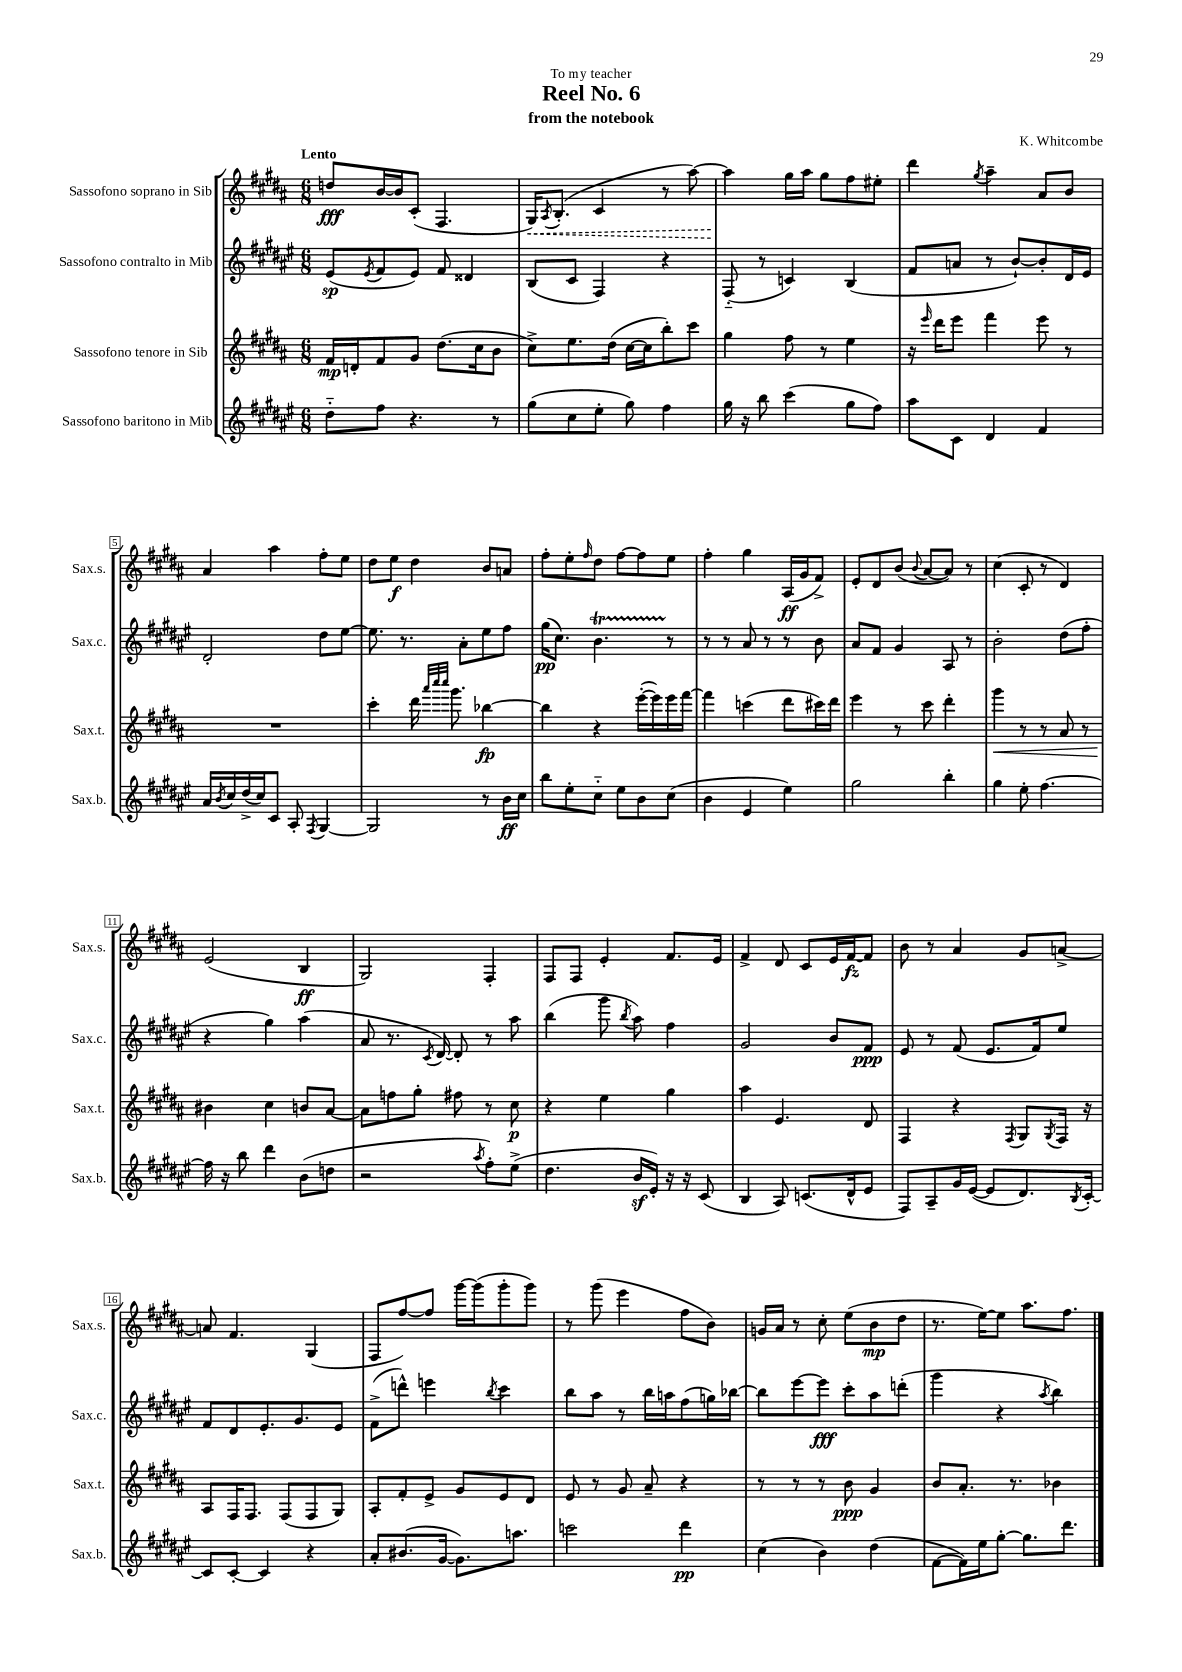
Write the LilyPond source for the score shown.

\header { title = "Reel No. 6" composer = "K. Whitcombe" subtitle = "from the notebook" dedication = "To my teacher" }
<<
\new StaffGroup <<
\new Staff = "s0" \with { instrumentName = "Sassofono soprano in Sib" shortInstrumentName = "Sax.s." } {
    \clef treble \key b \major \numericTimeSignature \time 6/8 \tempo "Lento"
    d''8\fff b'16~ b'16 cis'8-.( fis4. |
    \once \override Hairpin.style = #'dashed-line gis16\<) \acciaccatura { ais8 } b8.-.( cis'4 r8 ais''8~) |
    ais''4\! gis''16 ais''16 gis''8 fis''8 eis''8-. |
    dis'''4 \acciaccatura { gis''8 } ais''4-- ais'8 b'8 |
    ais'4 ais''4 fis''8-. e''8 |
    dis''8 e''8\f dis''4 b'8 a'8 |
    fis''8-. e''8-. \grace { fis''16 } dis''8 fis''8~ fis''8 e''8 |
    fis''4-. gis''4 ais16\ff( gis'16 fis'8->) |
    e'8-. dis'8 b'8( \appoggiatura { b'8 } ais'8~ ais'8) r8 |
    cis''4( cis'8-. r8 dis'4) |
    e'2( b4\ff |
    gis2) fis4-. |
    fis8 fis8 e'4-. fis'8. e'16 |
    fis'4-> dis'8 cis'8 e'16 fis'16~\fz fis'8 |
    b'8 r8 ais'4 gis'8 a'8~-> |
    a'8 fis'4. gis4( |
    fis8 fis''8~) fis''8 gis'''16~ gis'''16( gis'''8-. gis'''8) |
    r8 gis'''8( e'''4 fis''8 b'8) |
    g'16 ais'16 r8 cis''8-. e''8( b'8\mp dis''8 |
    r8. e''16~) e''8 ais''8. fis''8. \bar "|." |
}
\new Staff = "s1" \with { instrumentName = "Sassofono contralto in Mib" shortInstrumentName = "Sax.c." } {
    \clef treble \key fis \major \numericTimeSignature \time 6/8
    eis'8\sp( \acciaccatura { eis'8 } fis'8 eis'8) fis'8 disis'4 |
    b8( cis'8 fis4) r4 |
    fis8-_( r8 c'4) b4( |
    fis'8 a'8 r8 b'8~-!) b'8-. dis'16 eis'16 |
    dis'2-. dis''8 eis''8~ |
    eis''8. r8. ais'8-. eis''8 fis''8 |
    gis''16\pp( cis''8.) b'4.\startTrillSpan r8\stopTrillSpan |
    r8 r8 ais'8 r8 r8 b'8 |
    ais'8 fis'8 gis'4 ais8 r8 |
    b'2-. dis''8( fis''8-. |
    r4 gis''4) ais''4( |
    ais'8 r8. \acciaccatura { cis'8 } dis'16~) dis'8-. r8 ais''8 |
    b''4( gis'''8 \acciaccatura { b''8 } ais''8) fis''4 |
    gis'2 b'8 fis'8\ppp |
    eis'8 r8 fis'8( eis'8. fis'16) eis''8 |
    fis'8 dis'8 eis'8.-. gis'8. eis'8 |
    fis'8->( d'''8-^) e'''4 \acciaccatura { b''8 } cis'''4 |
    b''8 ais''8 r8 b''16 a''16 fis''8( g''16) bes''16~ |
    bes''8 eis'''8~ eis'''8\fff cis'''8-. ais''8 d'''8-.( |
    gis'''4 r4 \acciaccatura { ais''8 } b''4) \bar "|." |
}
\new Staff = "s2" \with { instrumentName = "Sassofono tenore in Sib" shortInstrumentName = "Sax.t." } {
    \clef treble \key b \major \numericTimeSignature \time 6/8
    fis'16\mp d'16-. fis'8 gis'8 dis''8.( cis''16 b'8 |
    cis''8->) e''8. dis''16( cis''16~ cis''16 b''8-.) cis'''8 |
    gis''4 fis''8 r8 e''4 |
    r16 \grace { e'''16 } dis'''16 e'''8 fis'''4 e'''8 r8 |
    R2. |
    cis'''4-. dis'''16 \grace { ais'''32 cis''''32 cis''''32 } gis'''8. bes''4~\fp |
    bes''4 r4 e'''16~-.( e'''16) e'''16 fis'''16~ |
    fis'''4 c'''4( dis'''8 cis'''16) dis'''16 |
    e'''4 r8 cis'''8 dis'''4-. |
    gis'''4\< r8 r8 ais'8 r8 |
    bis'4\! cis''4 b'8 ais'8~ |
    ais'8 f''8 gis''8-. fis''8 r8 cis''8\p |
    r4 e''4 gis''4 |
    ais''4 e'4. dis'8 |
    fis4 r4 \acciaccatura { fis8 } gis8 \acciaccatura { gis8 } fis16 r16 |
    ais8 fis16 fis8. fis8( fis8 gis8) |
    ais8-. fis'8-. e'8-> gis'8 e'8 dis'8 |
    e'8 r8 gis'8 ais'8-- r4 |
    r8 r8 r8 b'8\ppp gis'4 |
    b'8 ais'8.-. r8. bes'4 \bar "|." |
}
\new Staff = "s3" \with { instrumentName = "Sassofono baritono in Mib" shortInstrumentName = "Sax.b." } {
    \clef treble \key fis \major \numericTimeSignature \time 6/8
    dis''8-_ fis''8 r4. r8 |
    gis''8( cis''8 eis''8-. gis''8) fis''4 |
    gis''16 r16 b''8 cis'''4( gis''8 fis''8) |
    ais''8 cis'8 dis'4 fis'4 |
    ais'16 \acciaccatura { b'8 } cis''16 dis''16->( cis''16) cis'8 ais8-. \acciaccatura { fis8 } gis4~ |
    gis2 r8 b'16\ff cis''16 |
    b''8 eis''8-. cis''8-_ eis''8 b'8 cis''8( |
    b'4 eis'4 eis''4) |
    gis''2 b''4-. |
    gis''4 eis''8-. fis''4.~ |
    fis''16 r16 b''8 dis'''4 b'8( d''8 |
    r2 \acciaccatura { ais''8 } fis''8-.) eis''8->( |
    dis''4. b'16\sf eis'16-.) r16 r16 cis'8( |
    b4 ais8) c'8.( dis'16-^ eis'8 |
    fis8) ais8-- gis'16 eis'16~( eis'8 dis'8.) \acciaccatura { b8 } cis'16~-. |
    cis'8 cis'8~-. cis'4 r4 |
    ais'8-. bis'8.( gis'16~ gis'8.) a''8. |
    c'''2 dis'''4\pp |
    cis''4( b'4) dis''4( |
    fis'8~ fis'16) eis''16 gis''8~-. gis''8. dis'''8. \bar "|." |
}
>>
>>
\layout { \context { \Score \override BarNumber.stencil = #(make-stencil-boxer 0.1 0.3 ly:text-interface::print) } }
